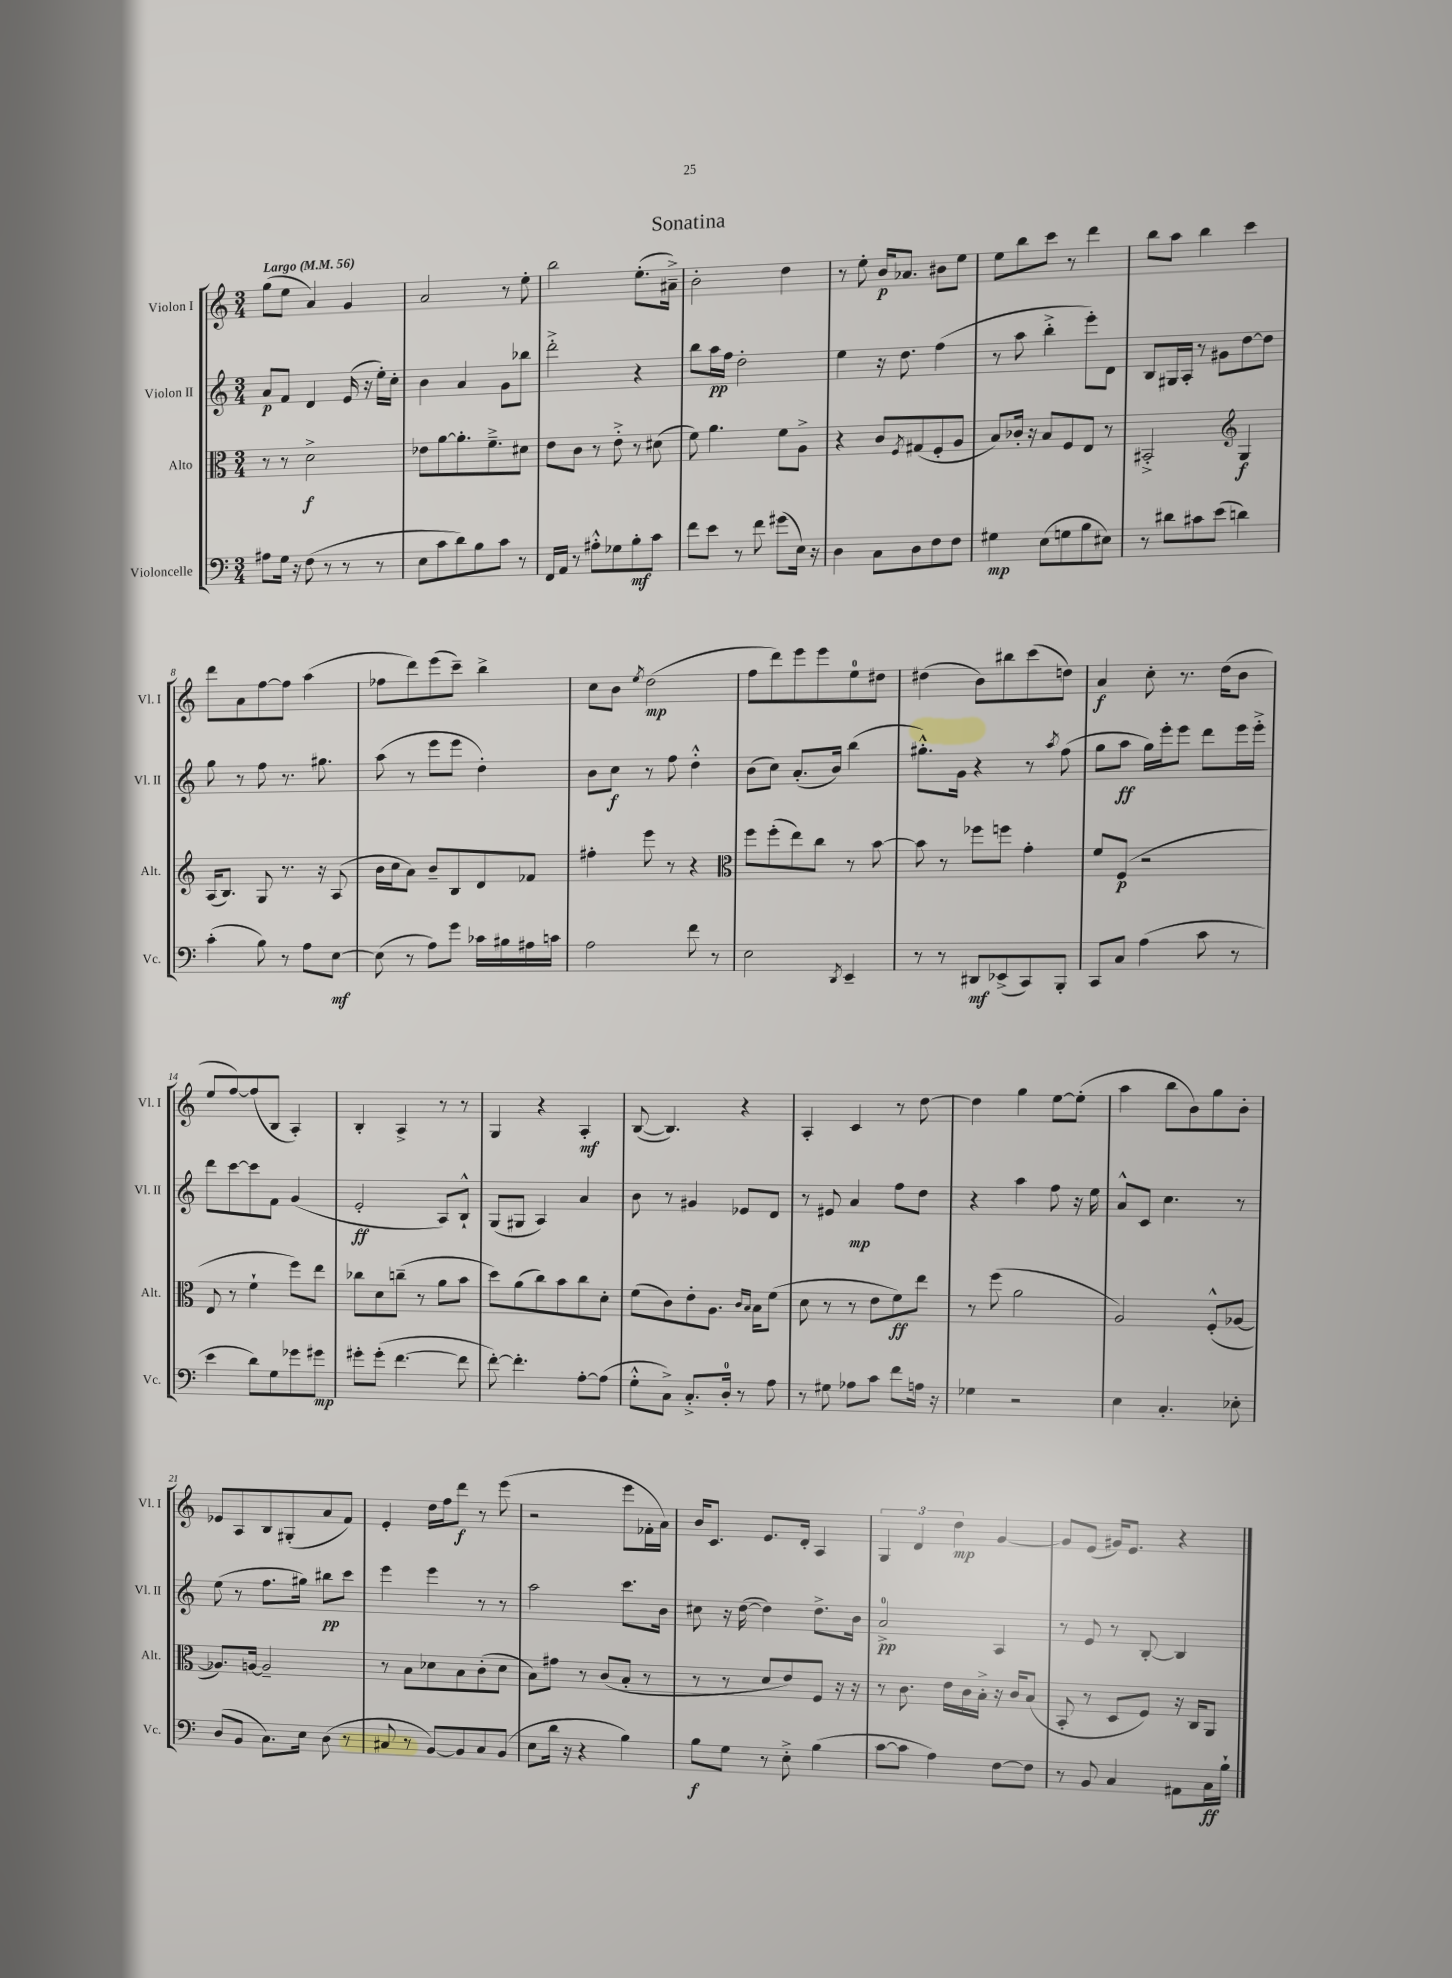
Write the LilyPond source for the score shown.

\header { title = "Sonatina" }
<<
\new StaffGroup <<
\new Staff = "s0" \with { instrumentName = "Violon I" shortInstrumentName = "Vl. I" } {
    \clef treble \key c \major \numericTimeSignature \time 3/4 \tempo "Largo" 4 = 56
    g''8( e''8 a'4) g'4 |
    a'2 r8 e''8-. |
    b''2 e''8.-.( ais'16--->) |
    b'2-. d''4 |
    r8 e''8-. b'16\p aes'8. bis'8 e''8 |
    e''8 b''8 c'''8 r8 d'''4 |
    b''8 a''8 b''4 c'''4 |
    d'''8 a'8 f''8~ f''8 a''4( |
    fes''8 d'''8) e'''8( c'''8--) b''4-> |
    c''8 b'8 \acciaccatura { e''8 } d''2\mp( |
    f''8 d'''8) e'''8 e'''8 e''8-0 dis''8 |
    dis''4( b'8) bis''8 c'''8( d''8) |
    a'4\f c''8-. r8. d''16( b'8 |
    e''8 f''8~) f''8( b8 a4-.) |
    b4-. a4-> r8 r8 |
    g4 r4 a4-.\mf |
    b8~( b4.) r4 |
    a4-. c'4 r8 d''8~ |
    d''4 g''4 e''8~ e''8-.( |
    a''4 b''8 b'8) g''8 b'8-. |
    ees'8 a8 b8 gis8-.( a'8 f'8) |
    e'4-. d''16 f''16 d'''8\f r8 e'''8( |
    r2 e'''8 fes'16-. a'16) |
    b'16 c'8. e'8. d'16-. a4 |
    \tuplet 3/2 { g4 d'4 d''4\mp } g'4~ |
    g'8 e'8( gis'16) e'8. r4 \bar "|." |
}
\new Staff = "s1" \with { instrumentName = "Violon II" shortInstrumentName = "Vl. II" } {
    \clef treble \key c \major \numericTimeSignature \time 3/4
    a'8\p f'8 d'4 e'16( r16 e''16-.) c''16-. |
    b'4 a'4 g'8 bes''8 |
    d'''2-.-> r4 |
    b''8 a''16\pp f''16 d''2-. |
    e''4 r16 d''8. f''4( |
    r8 a''8 b''4-.-> e'''8-.) d'8 |
    b8 gis16 a16-. r8 gis'8 d''8~ d''8 |
    g''8 r8 f''8 r8. gis''8. |
    a''8( r8 e'''8 e'''8 d''4-.) |
    b'8 c''8\f r8 f''8 d''4-.-^ |
    b'8( c''8) a'8.-.( b'16) b''4( |
    gis''8.-.-^) g'16 r4 r8 \acciaccatura { a''8 } f''8( |
    g''8 a''8\ff g''16) e'''16-. e'''8 d'''8 e'''16 e'''16-.-> |
    d'''8 c'''8~ c'''8 f'8 g'4( |
    e'2-.\ff a8) b8-!-^ |
    g8( gis8 a4) a'4 |
    b'8 r8 gis'4 ees'8 d'8 |
    r8 eis'8 a'4\mp f''8 d''8 |
    r4 a''4 f''8 r16 e''16 |
    a'8-^ c'8 c''4. r8 |
    e''8( r8 f''8. gis''16) bis''8\pp c'''8 |
    e'''4 e'''4 r8 r8 |
    a''2 c'''8. b'16 |
    cis''8 r16 d''16~( d''4) d''8.-> b'16 |
    a'2-0->\pp a4 |
    r8 e'8 r8 b8~-. b4 \bar "|." |
}
\new Staff = "s2" \with { instrumentName = "Alto" shortInstrumentName = "Alt." } {
    \clef alto \key c \major \numericTimeSignature \time 3/4
    r8 r8 d'2->\f |
    ees'8 a'8~ a'8.-. f'8.---> dis'8 |
    e'8 c'8 r8 e'8-.-> r8 dis'8( |
    f'8) a'4. f'8 a8-> |
    r4 c'8 \acciaccatura { f8 } gis8( f8-. a8 |
    b8) ces'16-. r16 b8 f8 e8 r8 |
    bis,2-.-> \clef treble g4\f |
    a16( b8.) g8 r8. r16 a8( |
    b'16 c''16 a'8) b'8-- b8 d'8 fes'8 |
    fis''4-. e'''8 r8 r4 |
    \clef alto f''8 f''8-.( e''8) c''8 r8 b'8~ |
    b'8 r8 fes''8 f''8 g'4-. |
    f'8 f8\p( r2 |
    e8 r8 f'4-! f''8) e''8 |
    ces''8 d'8 c''8--( r8 a'8 b'8 |
    d''8) a'8( c''8) b'8 c''8 d'8-. |
    f'8( c'8) e'8-. a8. \grace { c'16 b16 } b16 f'8( |
    d'8 r8 r8 e'8 f'8\ff) e''8 |
    r8 f''8( a'2 |
    a2) f8-.-^( aes8~ |
    aes8.) a16~ a2-- |
    r8 b8 des'8 b8 c'8-.( des'8 |
    b8) gis'8 r8 c'8( b8-. r8 |
    r8 r8 d'8 e'8) f8 r16 r16 |
    r8 c'8. e'16 c'16 b16-.-> r16 c'16 b8( |
    b,8-. r8 d8 f8) r16 c16 a,8 \bar "|." |
}
\new Staff = "s3" \with { instrumentName = "Violoncelle" shortInstrumentName = "Vc." } {
    \clef bass \key c \major \numericTimeSignature \time 3/4
    ais8 g16 r16 f8( r8 r8 r8 |
    e8 c'8 d'8) b8 c'8 r8 |
    f,16 a,16 r8 ais8-.-^ ges8 b8-.\mf c'8 |
    f'8 e'8 r8 f'8 gis'8( e16) r16 |
    d4 c8 d8 f8 f8 |
    gis4\mp e8( g8 b8 eis8) |
    r8 dis'8 cis'8 e'8( d'4) |
    c'4-.( b8) r8 a8 e8~\mf |
    e8( r8 a8) g'8 ces'16 bis16 ais16 c'16 |
    a2 f'8 r8 |
    e2 \acciaccatura { d,8 } e,4-- |
    r8 r8 dis,8\mf ees,8->( c,8) b,,8-. |
    c,8 c8 a4( c'8 r8 |
    e'4 d'8) g8 ges'8 gis'8\mp |
    gis'8-. gis'8-.( f'4.~ f'8 |
    f'8~-.) f'4.-. a8~-. a8( |
    g8-.-^ c8->) c8.-.-> d16-0-. r8 a8 |
    r8 gis8 aes8 c'8 f'8 a16 r16 |
    ges4 r2 |
    e4 c4.-. ees8-. |
    d8( b,8 c8.) e16 d8( r8 |
    cis8 r8 b,8~) b,8 cis8 b,8( |
    e8 d'16 r16 r4 b4) |
    b8\f g8 r8 e8-.-> b4( |
    c'8~ c'8 a4) f8~ f8 |
    r8 b,8 c4 ais,8 c16\ff b16-! \bar "|." |
}
>>
>>
